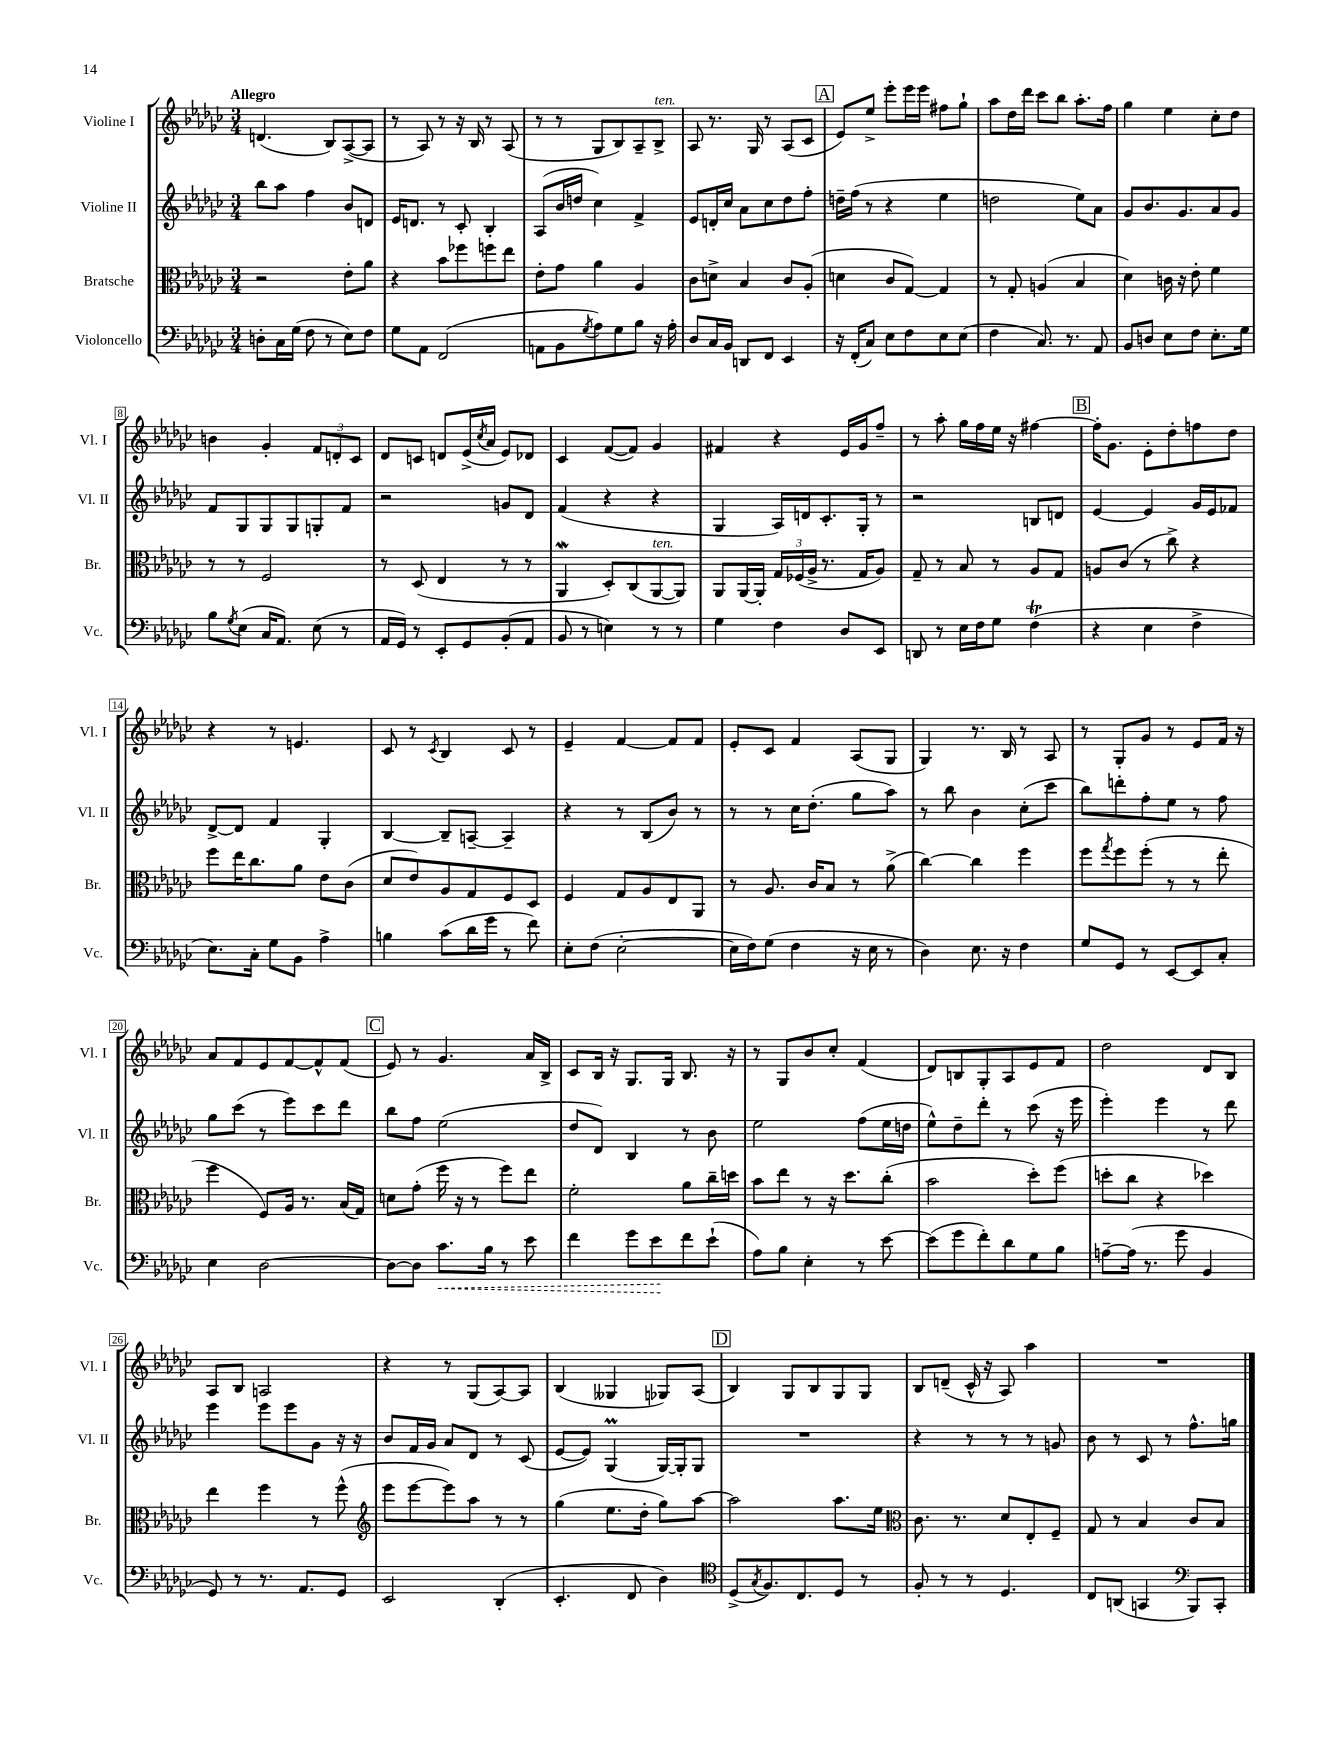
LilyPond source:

<<
\new StaffGroup <<
\new Staff = "s0" \with { instrumentName = "Violine I" shortInstrumentName = "Vl. I" } {
    \clef treble \key ges \major \numericTimeSignature \time 3/4 \tempo "Allegro"
    d'4.( bes8) aes8~->( aes8 |
    r8 aes8) r8 r16 bes16 r8 aes8( |
    r8 r8 ges8 bes8) aes8-- bes8->^\markup { \italic "ten." } |
    aes8 r8. ges16 r8 aes8( ces'8 |
    \mark \markup { \box "A" } ees'8) ees''8-> ees'''8-. ees'''16 ees'''16 fis''8 ges''8-! |
    aes''8 des''16 des'''16 ces'''8 bes''8 aes''8.-. f''16 |
    ges''4 ees''4 ces''8-. des''8 |
    b'4 ges'4-. \tuplet 3/2 { f'8 d'8-. ces'8 } |
    des'8 c'8 d'8 ees'16->( \acciaccatura { ces''8 } aes'16 ees'8) des'8 |
    ces'4 f'8~( f'8) ges'4 |
    fis'4 r4 ees'16 ges'16 f''8-- |
    r8 aes''8-. ges''16 f''16 ees''16 r16 fis''4~ |
    \mark \markup { \box "B" } fis''16-. ges'8. ees'8-. des''8-. f''8 des''8 |
    r4 r8 e'4. |
    ces'8 r8 \acciaccatura { ces'8 } bes4 ces'8 r8 |
    ees'4-- f'4~ f'8 f'8 |
    ees'8-. ces'8 f'4 aes8( ges8 |
    ges4) r8. bes16 r8 aes8 |
    r8 ges8-. ges'8 r8 ees'8 f'16 r16 |
    aes'8 f'8 ees'8 f'8~ f'8-^ f'8( |
    \mark \markup { \box "C" } ees'8) r8 ges'4. aes'16 bes16-> |
    ces'8 bes16 r16 ges8. ges16 bes8. r16 |
    r8 ges8 bes'8 ces''8-. f'4( |
    des'8) b8 ges8-. aes8 ees'8 f'8 |
    des''2 des'8 bes8 |
    aes8 bes8 a2 |
    r4 r8 ges8( aes8~) aes8 |
    bes4( geses4 ges8) aes8( |
    \mark \markup { \box "D" } bes4) ges8 bes8 ges8 ges8 |
    bes8 d'8--( ces'16-^ r16 aes8) aes''4 |
    R2. \bar "|." |
}
\new Staff = "s1" \with { instrumentName = "Violine II" shortInstrumentName = "Vl. II" } {
    \clef treble \key ges \major \numericTimeSignature \time 3/4
    bes''8 aes''8 f''4 bes'8 d'8 |
    ees'16 d'8. r8 ces'8-. bes4-. |
    aes8( bes'16 d''16 ces''4) f'4-> |
    ees'8 d'16-. ces''16 aes'8 ces''8 des''8 f''8-. |
    \mark \markup { \box "A" } d''16-- f''16( r8 r4 ees''4 |
    d''2 ees''8) aes'8 |
    ges'8 bes'8. ges'8. aes'8 ges'8 |
    f'8 ges8 ges8 ges8 g8-. f'8 |
    r2 g'8 des'8 |
    f'4( r4 r4 |
    ges4 aes16) d'16 ces'8.-. ges16-. r8 |
    r2 b8 d'8 |
    \mark \markup { \box "B" } ees'4~ ees'4 ges'16 ees'16 fes'8 |
    des'8~-> des'8 f'4 ges4-. |
    bes4~ bes8-- a8~-- a4-- |
    r4 r8 bes8( bes'8) r8 |
    r8 r8 ces''16 des''8.-.( ges''8 aes''8) |
    r8 bes''8 bes'4 ces''8-.( ces'''8 |
    bes''8) d'''8-. f''8-. ees''8 r8 f''8 |
    ges''8 ces'''8( r8 ees'''8) ces'''8 des'''8 |
    \mark \markup { \box "C" } bes''8 f''8 ees''2( |
    des''8 des'8) bes4 r8 bes'8 |
    ees''2 f''8( ees''16 d''16 |
    ees''8-^) des''8-- des'''8-. r8 ces'''8( r16 ees'''16 |
    ees'''4-.) ees'''4 r8 des'''8 |
    ees'''4 ees'''8 ees'''8 ges'8 r16 r16 |
    bes'8 f'16 ges'16 aes'8 des'8 r8 ces'8( |
    ees'8~ ees'8) ges4\prall( ges16~) ges16-. ges8 |
    \mark \markup { \box "D" } R2. |
    r4 r8 r8 r8 g'8 |
    bes'8 r8 ces'8 r8 f''8.-^ g''16 \bar "|." |
}
\new Staff = "s2" \with { instrumentName = "Bratsche" shortInstrumentName = "Br." } {
    \clef alto \key ges \major \numericTimeSignature \time 3/4
    r2 ees'8-. aes'8 |
    r4 bes'8 fes''8 f''8 ees''8 |
    ees'8-. ges'8 aes'4 aes4 |
    ces'8 d'8-> bes4 ces'8 aes8-.( |
    \mark \markup { \box "A" } d'4 ces'8 ges8~) ges4 |
    r8 ges8-. a4( bes4 |
    des'4) c'16 r16 ees'8-. f'4 |
    r8 r8 f2 |
    r8 des8( ees4 r8 r8 |
    aes,4\mordent des8-.) ces8( aes,8~^\markup { \italic "ten." } aes,8) |
    aes,8 aes,16~ aes,16-. \tuplet 3/2 { ges16 fes16( aes16-> } r8. ges16 aes8) |
    ges8-- r8 bes8 r8 aes8 ges8 |
    \mark \markup { \box "B" } a8 ces'8( r8 ces''8->) r4 |
    f''8 ees''16 ces''8. aes'8 ees'8 ces'8( |
    des'8 ees'8) aes8 ges8 f8 des8 |
    f4 ges8 aes8 ees8 aes,8 |
    r8 aes8. ces'16 bes8 r8 aes'8->( |
    ces''4~) ces''4 f''4 |
    f''8 \acciaccatura { ges''8 } f''8 f''8-.( r8 r8 ees''8-. |
    f''4 f8) aes16 r8. bes16( ges16) |
    \mark \markup { \box "C" } d'8 ges'8-.( f''16 r16 r8 f''8) ees''8 |
    f'2-. aes'8 ces''16-- d''16 |
    bes'8 ees''8 r8 r16 des''8. ces''8-.( |
    bes'2 des''8-.) f''8( |
    d''8-. ces''8 r4 des''4) |
    ees''4 f''4 r8 f''8-^( |
    \clef treble ees'''8 ees'''8~ ees'''8) aes''8 r8 r8 |
    ges''4( ees''8. des''16-. ges''8) aes''8~ |
    \mark \markup { \box "D" } aes''2 aes''8. ees''16 |
    \clef alto ces'8. r8. des'8 ees8-. f8-- |
    ges8 r8 bes4 ces'8 bes8 \bar "|." |
}
\new Staff = "s3" \with { instrumentName = "Violoncello" shortInstrumentName = "Vc." } {
    \clef bass \key ges \major \numericTimeSignature \time 3/4
    d8-. ces16 ges16( f8 r8 ees8) f8 |
    ges8 aes,8 f,2( |
    a,8 bes,8 \acciaccatura { ges8 } aes8) ges8 bes8 r16 aes16-. |
    des8 ces16 bes,16 d,8 f,8 ees,4 |
    \mark \markup { \box "A" } r16 f,16-.( ces8) ees8 f8 ees8 ees8( |
    f4 ces8.) r8. aes,8 |
    bes,8 d8 ees8 f8 ees8.-. ges16 |
    bes8 \acciaccatura { ges8 } ees8( ces16 aes,8.) ees8( r8 |
    aes,16 ges,16) r8 ees,8-. ges,8 bes,8-.( aes,8 |
    bes,8 r8 e4) r8 r8 |
    ges4 f4 des8 ees,8 |
    d,8 r8 ees16 f16 ges8 f4\trill( |
    \mark \markup { \box "B" } r4 ees4 f4-> |
    ees8.) ces16-. ges8 bes,8 aes4-> |
    b4 ces'8( des'16 ges'16 r8 f'8) |
    ees8-. f8( ees2~-. |
    ees16 f16) ges8( f4 r16 ees16 r8 |
    des4) ees8. r16 f4 |
    ges8 ges,8 r8 ees,8~ ees,8 ces8-. |
    ees4 des2~ |
    \mark \markup { \box "C" } des8~ des8 \once \override Hairpin.style = #'dashed-line ces'8.\< bes16 r8 ees'8 |
    f'4 ges'8 ees'8\! f'8 ees'8-!( |
    aes8) bes8 ees4-. r8 ees'8~ |
    ees'8( ges'8 f'8-.) des'8 ges8 bes8 |
    a8~-- a16( r8. ges'8 bes,4 |
    ges,8) r8 r8. aes,8. ges,8 |
    ees,2 des,4-.( |
    ees,4.-. f,8 des4) |
    \mark \markup { \box "D" } \clef tenor des8->( \acciaccatura { ges8 } f8.) ces8. des8 r8 |
    f8-. r8 r8 des4. |
    ces8 a,8( g,4 \clef bass bes,,8) ces,8-. \bar "|." |
}
>>
>>
\layout { \context { \Score \override BarNumber.stencil = #(make-stencil-boxer 0.1 0.3 ly:text-interface::print) } }
